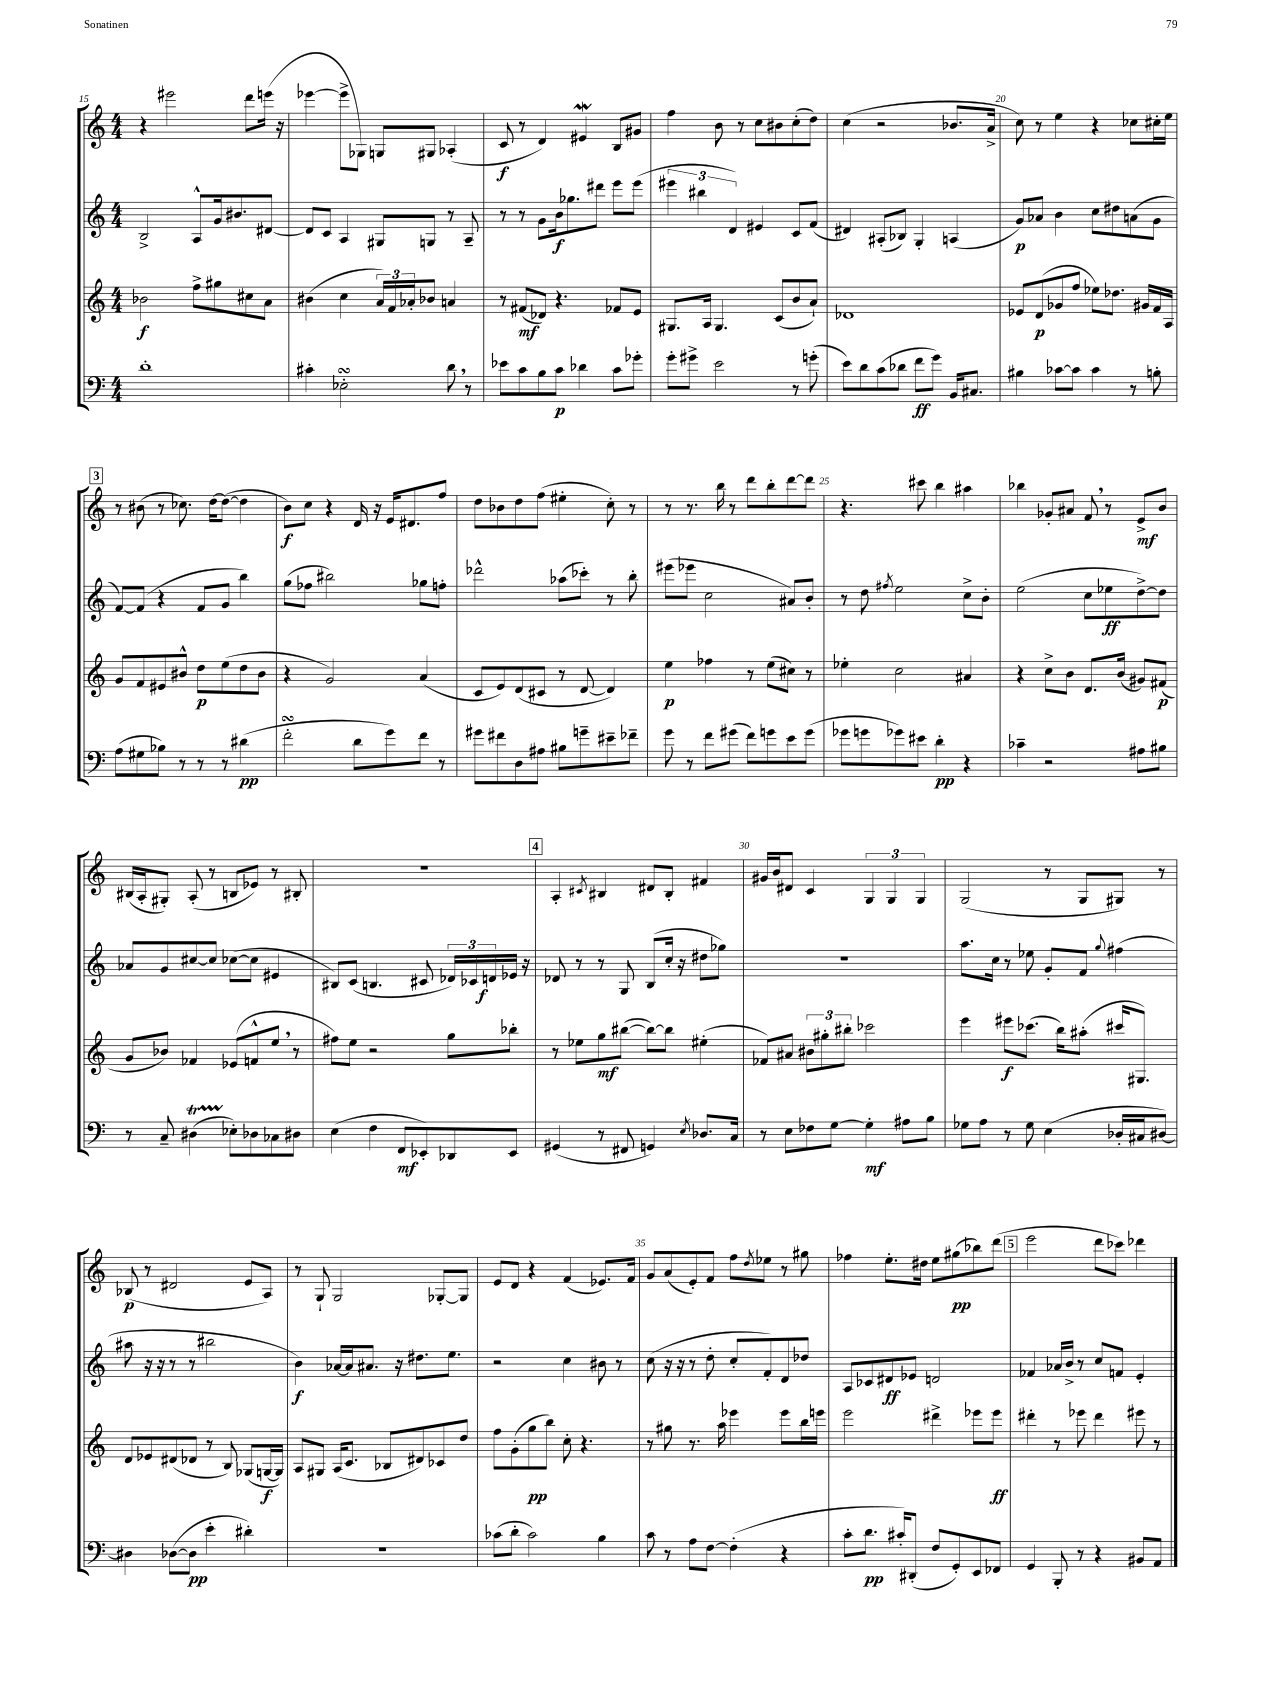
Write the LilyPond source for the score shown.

<<
\new StaffGroup <<
\new Staff = "s0" {
    \clef treble \key c \major \numericTimeSignature \time 4/4
    r4 eis'''2 d'''8 e'''16( r16 |
    ees'''4~ ees'''8-> ges8) g8 gis8 aes4-.( |
    c'8\f r8 d'4) eis'4\mordent b8 gis'8 |
    f''4 b'8 r8 c''8 bis'8 c''8-.( d''8) |
    c''4( r2 bes'8. a'16-> |
    c''8) r8 e''4 r4 ces''8 cis''16-. e''16 |
    \mark \markup { \box "3" } r8 bis'8( r8 ces''8.) d''16~ d''8~( d''4 |
    b'8\f) c''8 r4 d'16 r16 e'16 dis'8. f''8 |
    d''8 bes'8 d''8 f''8( eis''4-. c''8-.) r8 |
    r8 r8. b''16 r8 d'''8 b''8-. d'''8~ d'''8 |
    r4. cis'''8 b''4 ais''4 |
    bes''4 ges'8-. ais'8 f'8 \breathe r8 e'8->\mf b'8 |
    bis16( a16-. gis8-.) a8-.( r8 b8 ees'8) r8 bis8-. |
    r1 |
    \mark \markup { \box "4" } a4-. \acciaccatura { cis'8 } bis4 dis'8 bis8-. fis'4 |
    gis'16 b'16 dis'8 c'4 \tuplet 3/2 { g4 g4 g4 } |
    g2( r8 g8 gis8) r8 |
    bes8\p( r8 dis'2 e'8 a8) |
    r8 g8-! g2 ges8~-. ges8 |
    e'8 d'8 r4 f'4( ees'8.) f'16 |
    g'8 a'8( e'8-.) f'8 f''8 \acciaccatura { d''8 } ees''8 r8 gis''8 |
    fes''4 e''8.-. dis''16 e''8 gis''8\pp( bes''8) d'''8( |
    \mark \markup { \box "5" } e'''2 d'''8 ces'''8) des'''4 \bar "|." |
}
\new Staff = "s1" {
    \clef treble \key c \major \numericTimeSignature \time 4/4
    b2-> a8-^ g'16 bis'8. dis'8~ |
    dis'8 c'8 a4 gis8 g8 r8 a8-- |
    r8 r8 g'8 b'16\f ges''8. dis'''8 e'''8 e'''8( |
    \tuplet 3/2 { eis'''4 bis''4 d'4) } eis'4 c'8 f'8( |
    dis'4) ais8-.( bes8) g4-. a4( |
    g'8\p) aes'8 b'4 c''8 dis''8 a'8( g'8 |
    \mark \markup { \box "3" } f'8~) f'8( r4 f'8 g'8 b''4) |
    g''8( fes''8 bis''2) ges''8 f''8-. |
    des'''2-^ aes''8( ces'''8-.) r8 b''8-. |
    eis'''8( ees'''8 c''2 ais'8) b'8-. |
    r8 d''8 \acciaccatura { fis''8 } e''2 c''8-> b'8-. |
    e''2( c''8 ees''8\ff d''8~->) d''8 |
    aes'8 g'8 cis''8~ cis''8 ces''8~( ces''8 eis'4 |
    bis8) c'8( b4. cis'8 \tuplet 3/2 { des'16) ces'16 d'16\f } ees'16 r16 |
    \mark \markup { \box "4" } des'8 r8 r8 g8 b8( c''16-. r16 dis''8 ges''8) |
    r1 |
    a''8. c''16 r8 ees''8 g'8-. f'8 \appoggiatura { g''8 } fis''4( |
    ais''8 r16 r16 r8 r8 bis''2 |
    b'4\f) aes'16~ aes'16 ais'8. r16 dis''8. e''8. |
    r2 c''4 bis'8 r8 |
    c''8( r16 r16 r8 d''8-. c''8-. f'8-.) d'8 des''8 |
    a8 ces'8 dis'8\ff ees'8 d'2 |
    \mark \markup { \box "5" } fes'4 aes'16 b'16-> r8 c''8 f'8 e'4-. \bar "|." |
}
\new Staff = "s2" {
    \clef treble \key c \major \numericTimeSignature \time 4/4
    bes'2\f f''8-> gis''8 cis''8 a'8 |
    bis'4( c''4 \tuplet 3/2 { a'16) f'16 aes'16-. } bes'8 a'4 |
    r8 fis'8\mf( des'8) r4. fes'8 e'8 |
    gis8. a16 gis4. c'8( b'8 a'8-!) |
    des'1 |
    ees'8 d'8\p( ges'8 f''8 ees''8) des''8. gis'16 f'16 a16 |
    \mark \markup { \box "3" } g'8 f'8 eis'8 bis'8-^ d''8\p e''8( d''8 bis'8 |
    r4 g'2) a'4( |
    c'8 e'8) d'8( cis'8 r8 d'8~ d'4) |
    e''4\p fes''4 r8 e''8( cis''8) r8 |
    ees''4-. c''2 ais'4 |
    r4 c''8-> b'8 d'8. b'16( gis'8) fis'8\p( |
    g'8 bes'8) fes'4 ees'8( f'8-^ e''8 \breathe r8 |
    fis''8) e''8 r2 g''8 bes''8-. |
    \mark \markup { \box "4" } r8 ees''8 g''8\mf bis''8~( bis''8~) bis''8 eis''4-.( |
    fes'8) ais'8 \tuplet 3/2 { bis'8 gis''8-. bis''8-. } ces'''2 |
    e'''4 eis'''8\f ces'''8.( b''16) ais''8-.( cis'''16 gis8.) |
    d'8 ees'8 dis'8( des'8 r8 b8) ges8( g16~\f g16) |
    a8 gis8 a16( c'8. bes8 dis'8) ces'8 d''8 |
    f''8 g'8-.( g''8\pp b''8) c''8-. r4. |
    r8 gis''8 r8. a''16 ees'''4 ees'''8 b''16 e'''16 |
    e'''2 dis'''4-> ees'''8 ees'''8\ff |
    \mark \markup { \box "5" } dis'''4-. r8 ees'''8 dis'''4 eis'''8 r8 \bar "|." |
}
\new Staff = "s3" {
    \clef bass \key c \major \numericTimeSignature \time 4/4
    d'1-. |
    cis'4-. ees2-.\turn d'8 \breathe r8 |
    ees'8 c'8 b8 c'8\p des'4 c'8 ges'8-. |
    g'8-. gis'8-> e'2 r8 g'8-.( |
    e'8) d'8 c'8( des'8 f'8\ff g'8) b,16 cis8. |
    bis4 ces'8~ ces'8 ces'4 r8 b8-. |
    \mark \markup { \box "3" } a8( gis8 bes8) r8 r8 r8 dis'4\pp( |
    f'2-.\turn d'8 g'8) f'8 r8 |
    gis'8 fis'8 d8 ais8 bis8 g'8-- eis'8-- fes'8-- |
    g'8 r8 f'8 gis'8( f'8) g'8 e'8 g'8( |
    ges'8 g'8 ges'8) eis'8 d'4-.\pp r4 |
    ces'4-- r2 ais8 bis8 |
    r8 c8-- dis4\startTrillSpan( ees8-.\stopTrillSpan) des8 ces8 dis8 |
    e4( f4 f,8\mf ees,8-.) des,8 ees,8 |
    \mark \markup { \box "4" } gis,4( r8 fis,8 g,4) \acciaccatura { e8 } des8. c16 |
    r8 e8 fes8 g8~ g4-.\mf ais8 b8 |
    ges8 a8 r8 ges8 e4( des16-. cis16 dis8~) |
    dis4 des8~( des8\pp e'4-. dis'4-.) |
    r1 |
    ces'8( d'8-. ces'2) b4 |
    c'8 r8 a8 f8~ f4-.( r4 |
    c'8-. d'8.\pp cis'16-.) dis,8-.( f8 g,8-.) e,8 fes,8 |
    \mark \markup { \box "5" } g,4 b,,8-. r8 r4 bis,8 a,8 \bar "|." |
}
>>
>>
\layout { \context { \Score currentBarNumber = #15 \override BarNumber.break-visibility = ##(#f #t #t) barNumberVisibility = #(every-nth-bar-number-visible 5) } }
